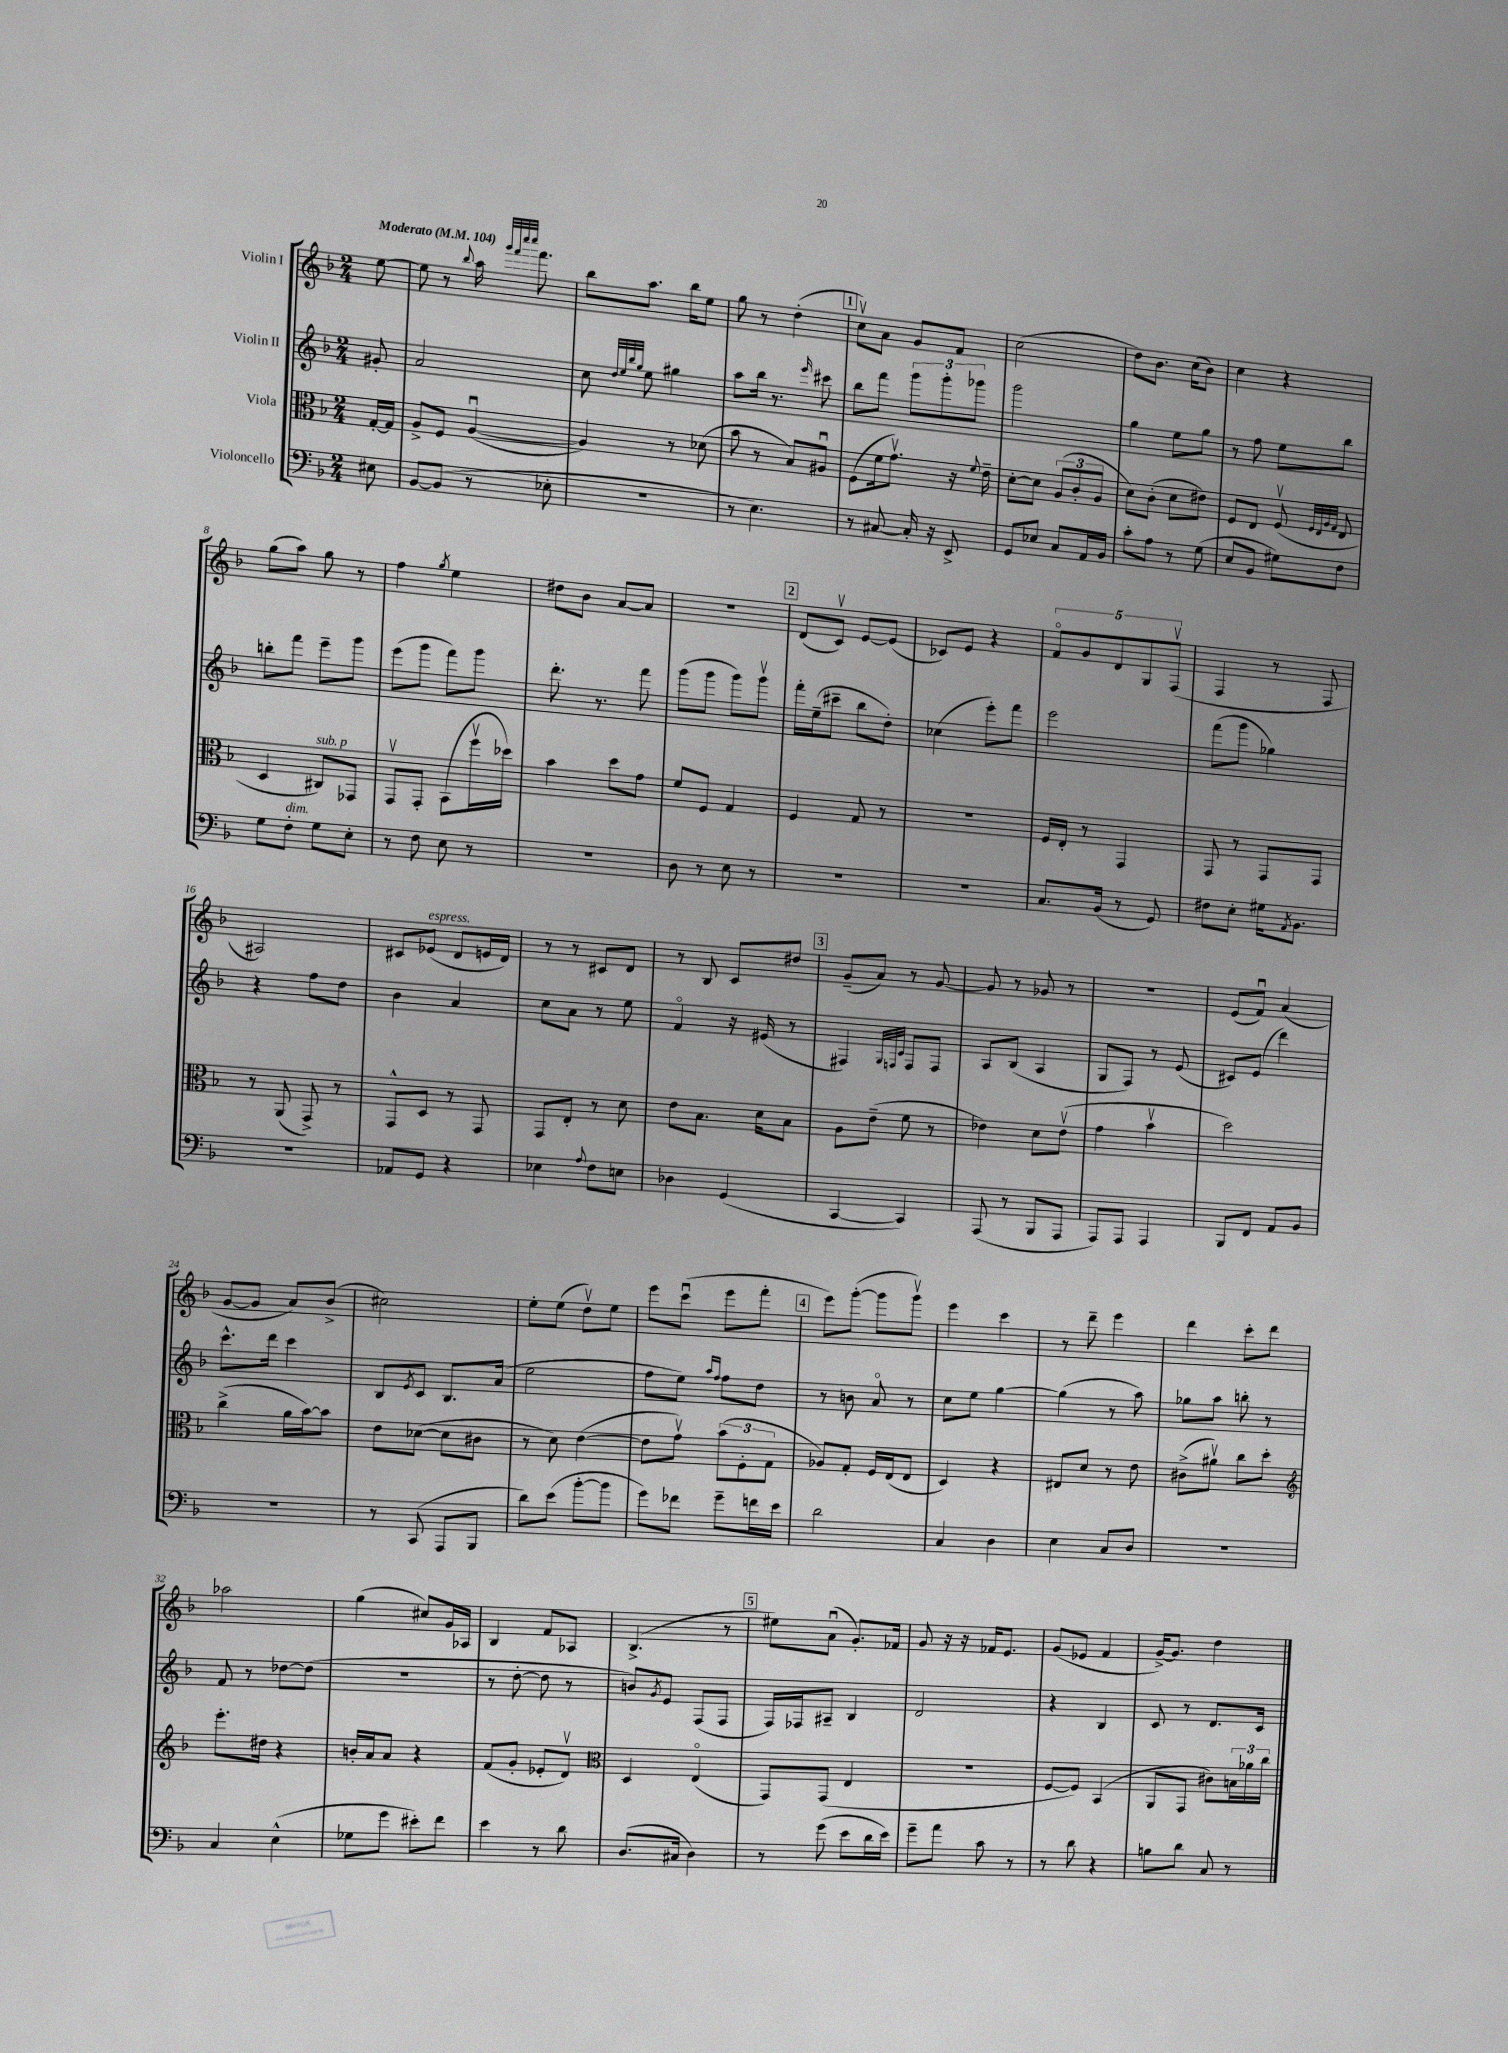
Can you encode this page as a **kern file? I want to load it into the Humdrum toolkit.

**kern	**kern	**kern	**kern
*staff4	*staff3	*staff2	*staff1
*clefF4	*clefC3	*clefG2	*clefG2
*k[b-]	*k[b-]	*k[b-]	*k[b-]
*M2/4	*M2/4	*M2/4	*M2/4
*MM104	*MM104	*MM104	*MM104
8E#	[16G'	8g#'	[8ee
.	16G]	.	.
=	=	=	=
[8BB-	8A^	2a	8ee]
(8BB-]	8F	.	8r
.	.	.	8qqbb-
8r	([4Au	.	16aa
.	.	.	32qqggg
.	.	.	32qqfff
.	.	.	32qqcccc
.	.	.	32qqcccc
.	.	.	8.fff
8E-'	.	.	.
=	=	=	=
2r	4A])	8cc	8bb-
.	.	32qqdd	.
.	.	32qqee	.
.	.	32qqbb-	.
.	.	32qqgg	.
.	.	8ee	8.aa
.	8r	4gg#	.
.	.	.	16bb-
.	(8d-	.	8ee
=	=	=	=
8r	8b-	8aa	8gg
4.E)	8r	16bb-	8r
.	.	8.r	.
.	8B-)	.	(4dd'
.	.	16qqeee	.
.	8A#u	8ccc#	.
=	=	=	=
8r	(8F	8bb-	8ccv)
[8C#	16f	8fff	8a
.	8.gv)	.	.
16C#']	.	12ggg	8g
16r	.	.	.
.	.	12ggg'	.
8EE^	16r	.	8f
.	.	12ggg-	.
.	8qqf	.	.
.	16e~	.	.
=	=	=	=
8GG	[8d'	2ggg	(2cc
8E-	8d]	.	.
8C	(12A	.	.
.	12c'	.	.
16AA	.	.	.
.	12A	.	.
16BB-	.	.	.
=	=	=	=
8c'	8d)	4gg	8dd)
8A	(8c'	.	8.b-
8r	8d	8ee	.
.	.	.	(16cc
(8G	8e#)	8gg	8b-)
=	=	=	=
8E	8F	8r	4cc
8BB-	8E	8ff	.
8G#)	(8Fv	8ee	4r
.	32qqF	.	.
.	32qqE	.	.
.	32qqA	.	.
.	32qqG	.	.
8F	8E	8bb-	.
=	=	=	=
8G	4D	8bb'	(8gg
8F'	.	8fff	8aa)
8G	8C#)	8eee~	8gg
8E'	8GG-	8ggg	8r
=	=	=	=
8r	8GGv	(8eee	4ff
8F	8GG'	8ggg	.
.	.	.	8qgg
8E	(8BB-	8fff)	4ee
8r	16ffv	8ggg	.
.	16dd-)	.	.
=	=	=	=
2r	4b-	8.ddd'	8dd#
.	.	.	8b-
.	.	8.r	.
.	8dd	.	[8a
.	8g	8fff	8a]
=	=	=	=
8D	8f	(8ggg	2r
8r	8F	8ggg	.
8E	4G	8ggg)	.
8r	.	8gggv	.
=	=	=	=
2r	4F	16fff'	(8d
.	.	(16ee~	.
.	.	8ccc#~	8cv)
.	8G	8bb-	[8e
.	8r	8dd')	(8e]
=	=	=	=
2r	2r	(4cc-	8c-)
.	.	.	8e
.	.	8eee')	4r
.	.	8fff	.
=	=	=	=
8.C	16F	2eee	10fo
.	16E'	.	.
.	.	.	10g
.	8r	.	.
(16BB-	.	.	.
.	.	.	10d
8r	4GG	.	.
.	.	.	10G
8GG)	.	.	.
.	.	.	(10Fv
=	=	=	=
8F#	8GG	(8fff	4F
8E'	8r	8ggg	.
16G#	8GG	4gg-)	8r
8qAA	.	.	.
8.BB-	.	.	.
.	8GG	.	8F
=	=	=	=
2r	8r	4r	2A#)
.	(8AA	.	.
.	8GG^)	8ff	.
.	8r	8dd	.
=	=	=	=
8AA-	8GG^^	4b-	8c#
8GG	8D	.	(8e-
4r	8r	4a	8d
.	8GG	.	16e
.	.	.	16d)
=	=	=	=
4E-	8GG	8cc	8r
.	8E'	8a	8r
8qqA	.	.	.
8F	8r	8r	8c#
8E	8d	8ee	8d
=	=	=	=
4D-	8e	4fo	8r
.	8.B-	.	8B-
(4GG	.	16r	8c
.	16d	(16e#	.
.	8B-	8r	8dd#
=	=	=	=
[4CC	8A	4F#)	(8g~
.	(8e~	.	8a)
.	.	32qqG	.
.	.	32qqF	.
.	.	32qqc	.
4CC])	8f	8F	8r
.	8r	8F	[8g
=	=	=	=
(8AAA	4e-)	8A	8g]
8r	.	(8B-	8r
8BBB-	8d	4A	8g-
8AAA	(8e-v	.	8r
=	=	=	=
8AAA)	4g	8G	2r
8AAA	.	8F)	.
4AAA	4b-v	8r	.
.	.	(8e	.
=	=	=	=
8BBB-	2dd)	8c#)	(8e
8FF	.	(8e	8fu)
8AA	.	4ddd)	(4a
8BB-	.	.	.
=	=	=	=
2r	(4cc^	8.ccc^^	[8g
.	.	.	8g]
.	.	16ddd	.
.	16a	4ccc	8a)
.	[16b-)	.	.
.	8b-]	.	(8b-^
=	=	=	=
8r	8e	8B-	2cc#)
.	.	8qe	.
(8CC	([8d-	8c	.
8AAA	8d-]	8.B-	.
8BBB-	8c#	.	.
.	.	(16a	.
=	=	=	=
8d)	8r	2ee	8ee'
(8e	8d)	.	(8ee
[8b-'	([4e	.	8ddv)
8b-]	.	.	8ee
=	=	=	=
8g)	8e]	8ff	8eee
8f-	8gv)	8ee)	(8cccu
.	.	16qqaa	.
.	.	16qqff	.
8g~	(12b-	8ff	8eee
.	12F'	.	.
16f	.	8dd	8fff'
.	12G	.	.
16e	.	.	.
=	=	=	=
2d	8A-)	8r	8eee)
.	8G'	8b	([8ggg'
.	16F	8ao	8ggg]
.	(16E	.	.
.	8E	8r	8gggv)
=	=	=	=
4C	4D)	8cc	4eee
.	.	8ee	.
4D	4r	[4gg	4ccc
=	=	=	=
4E	8E#	(4gg]	8r
.	8d	.	8ddd~
8C	8r	8r	4eee
8D	8e	8aa)	.
=	=	=	=
2r	(8c#^	8gg-	4ddd
.	8a#v)	8aa	.
.	8cc	8bb'	8ccc'
.	8dd'	8r	8ddd
=	=	=	=
*	*clefG2	*	*
4C	8.eee'	8f	2aa-
.	.	8r	.
.	16dd#	.	.
(4E^^	4r	[8dd-	.
.	.	(8dd-]	.
=	=	=	=
8G-	16b'	2r	(4gg
.	16a	.	.
8g	8a	.	.
8e#')	4r	.	8cc#)
8f	.	.	16g
.	.	.	16A-
=	=	=	=
4e	(8f	8r	4B-
.	8g'	[8dd'	.
8r	8e-'	8dd]	8f
8d	8dv)	8r	8A-
=	=	=	=
*	*clefC3	*	*
(8.D	4D	8b)	(4.B-^
.	.	8qg	.
.	.	8e	.
16C#	.	.	.
4D)	(4Eo	(8F	.
.	.	8F	8r
=	=	=	=
8r	8GG)	16F)	8ee#)
.	.	16F-	.
(8g	(8GG	8A#~	(8au
8e	4E	4B-	8.g')
16d	.	.	.
16e)	.	.	16f-
=	=	=	=
8g~	2r	2d	8g
8a	.	.	16r
.	.	.	16r
8c	.	.	16f-
.	.	.	8.e
8r	.	.	.
=	=	=	=
8r	[8F	4r	(8g
8d	8F])	.	8e-
4r	(4BB-	4B-	4f
=	=	=	=
8B	8AA	8c	[16g^)
.	.	.	8.g]
8d	8GG	8r	.
8C	8c#)	8.d	4dd
8r	24B	.	.
.	24a-	.	.
.	.	16c	.
.	24cc	.	.
==	==	==	==
*-	*-	*-	*-
